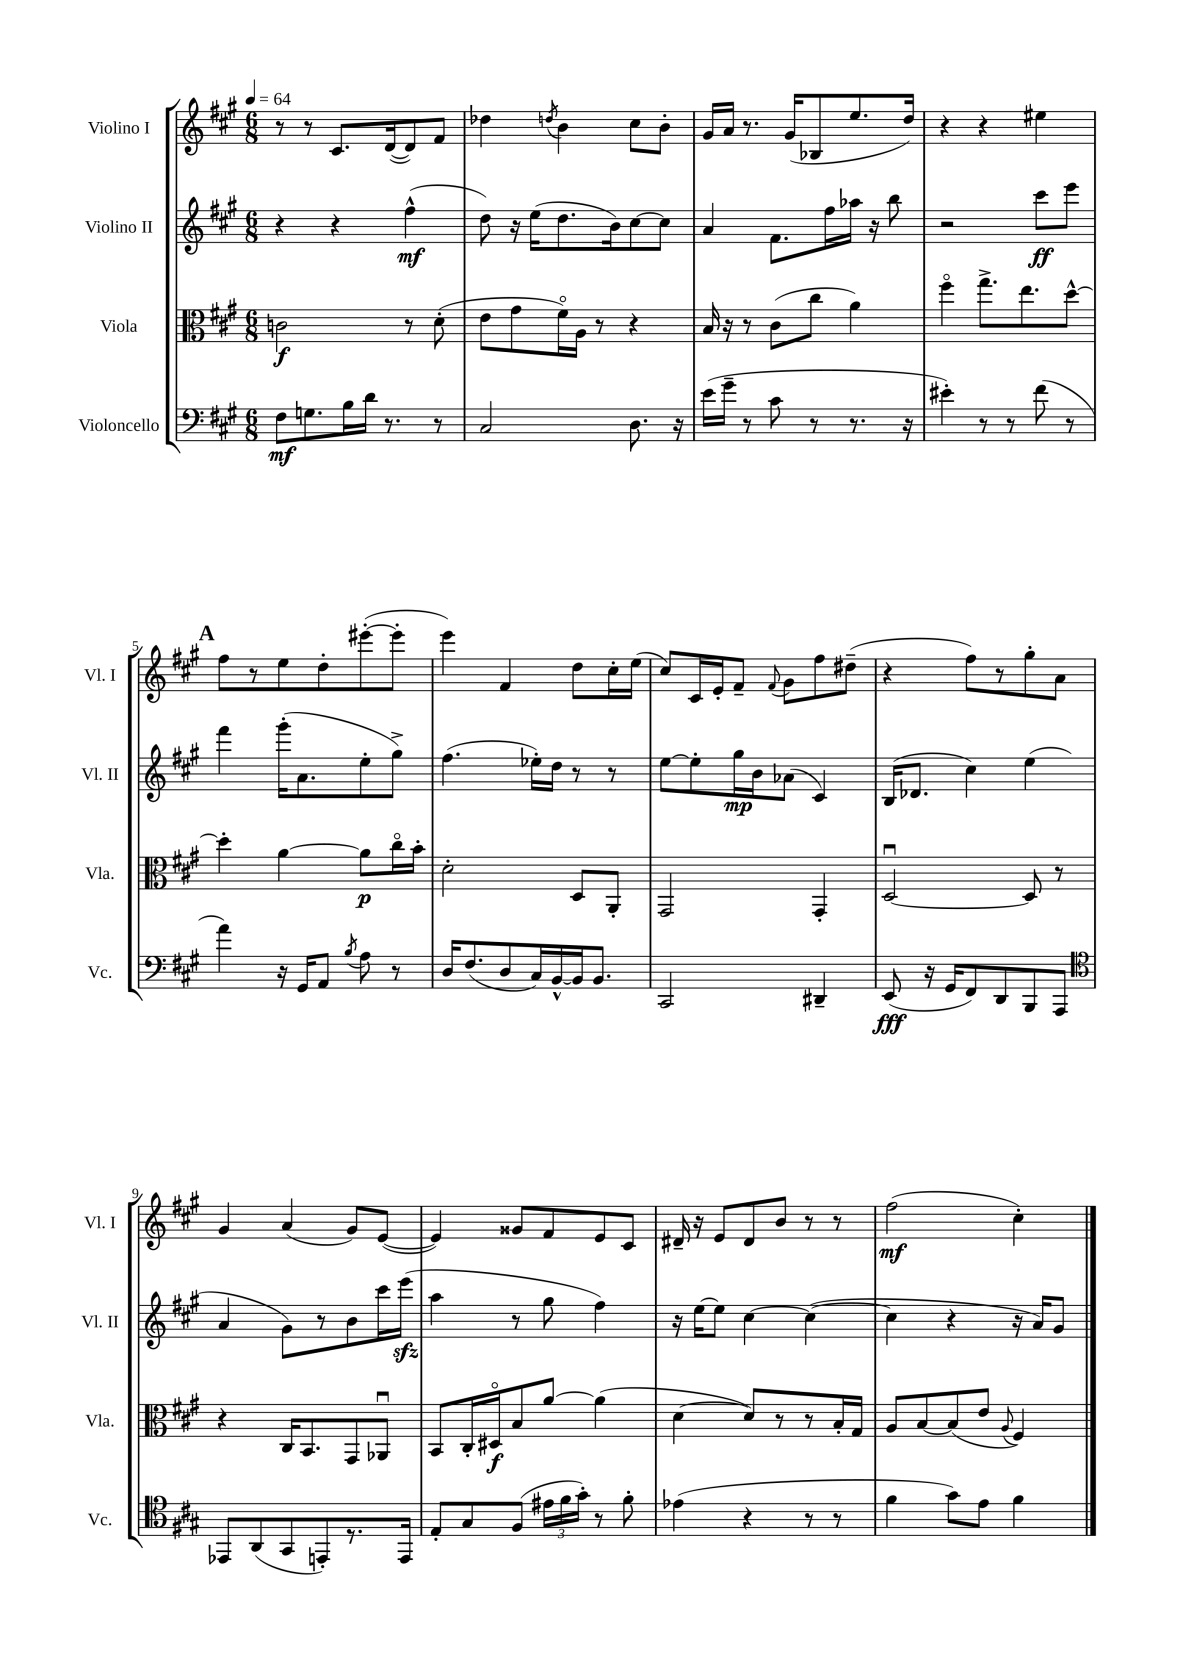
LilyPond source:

<<
\new StaffGroup <<
\new Staff = "s0" \with { instrumentName = "Violino I" shortInstrumentName = "Vl. I" } {
    \clef treble \key a \major \numericTimeSignature \time 6/8 \tempo 4 = 64
    \autoBeamOff r8 r8 cis'8.[ d'16~( d'8) fis'8] |
    des''4 \acciaccatura { d''8 } b'4 cis''8[ b'8]-. |
    gis'16[ a'16] r8. gis'16[( bes8 e''8. d''16]) |
    r4 r4 eis''4 |
    \mark \markup { \bold "A" } fis''8[ r8 e''8 d''8-. eis'''8~-.( eis'''8]-. |
    e'''4) fis'4 d''8[ cis''16-. e''16]( |
    cis''8[) cis'16 e'16-. fis'8]-- \appoggiatura { fis'8 } gis'8[ fis''8 dis''8]--( |
    r4 fis''8[) r8 gis''8-. a'8] |
    gis'4 a'4( gis'8[) e'8]~( |
    e'4) gisis'8[ fis'8 e'8 cis'8] |
    dis'16-- r16 e'8[ dis'8 b'8] r8 r8 |
    fis''2\mf( cis''4-.) \bar "|." |
}
\new Staff = "s1" \with { instrumentName = "Violino II" shortInstrumentName = "Vl. II" } {
    \clef treble \key a \major \numericTimeSignature \time 6/8
    \autoBeamOff r4 r4 fis''4-^\mf( |
    d''8) r16 e''16[( d''8. b'16) cis''8~ cis''8] |
    a'4 fis'8.[ fis''16 aes''16] r16 b''8 |
    r2 cis'''8[\ff e'''8] |
    \mark \markup { \bold "A" } fis'''4 gis'''16[-.( a'8. e''8-. gis''8]->) |
    fis''4.( ees''16[-.) d''16] r8 r8 |
    e''8[~ e''8-. gis''16\mp b'16 aes'8]( cis'4) |
    b16[( des'8.] cis''4) e''4( |
    a'4 gis'8[) r8 b'8 cis'''16 e'''16]\sfz( |
    a''4 r8 gis''8 fis''4) |
    r16 e''16[~ e''8] cis''4~ cis''4~( |
    cis''4 r4 r16 a'16[) gis'8] \bar "|." |
}
\new Staff = "s2" \with { instrumentName = "Viola" shortInstrumentName = "Vla." } {
    \clef alto \key a \major \numericTimeSignature \time 6/8
    \autoBeamOff c'2\f r8 d'8-.( |
    e'8[ gis'8 fis'16\flageolet) a16] r8 r4 |
    b16 r16 r8 cis'8[( cis''8] a'4) |
    fis''4\flageolet gis''8.[-> e''8. d''8]~-^ |
    \mark \markup { \bold "A" } d''4-. a'4~ a'8[\p cis''16\flageolet b'16]-. |
    d'2-. d8[ a,8]-. |
    gis,2 gis,4-. |
    d2~\downbow d8 r8 |
    r4 cis16[ b,8. gis,8 aes,8]\downbow |
    b,8[ cis16-. dis16\flageolet\f b8 a'8]~ a'4( |
    d'4~ d'8[) r8 r8 b16-. gis16] |
    a8[ b8~ b8( e'8] \appoggiatura { a8 } fis4) \bar "|." |
}
\new Staff = "s3" \with { instrumentName = "Violoncello" shortInstrumentName = "Vc." } {
    \clef bass \key a \major \numericTimeSignature \time 6/8
    \autoBeamOff fis8[\mf g8. b16 d'16] r8. r8 |
    cis2 d8. r16 |
    e'16[( gis'16]-- r8 cis'8 r8 r8. r16 |
    eis'4-.) r8 r8 fis'8( r8 |
    \mark \markup { \bold "A" } a'4) r16 gis,16[ a,8] \acciaccatura { b8 } a8 r8 |
    d16[ fis8.( d8 cis16) b,16~-^ b,16 b,8.] |
    cis,2 dis,4-- |
    e,8\fff( r16 gis,16[ fis,8) d,8 b,,8 a,,8] |
    \clef tenor ees,8[ a,8( gis,8 e,8-.) r8. e,16] |
    e8[-. gis8 fis8]( \tuplet 3/2 { eis'16[ fis'16 gis'16]-.) } r8 fis'8-. |
    ees'4( r4 r8 r8 |
    fis'4 gis'8[) e'8] fis'4 \bar "|." |
}
>>
>>
